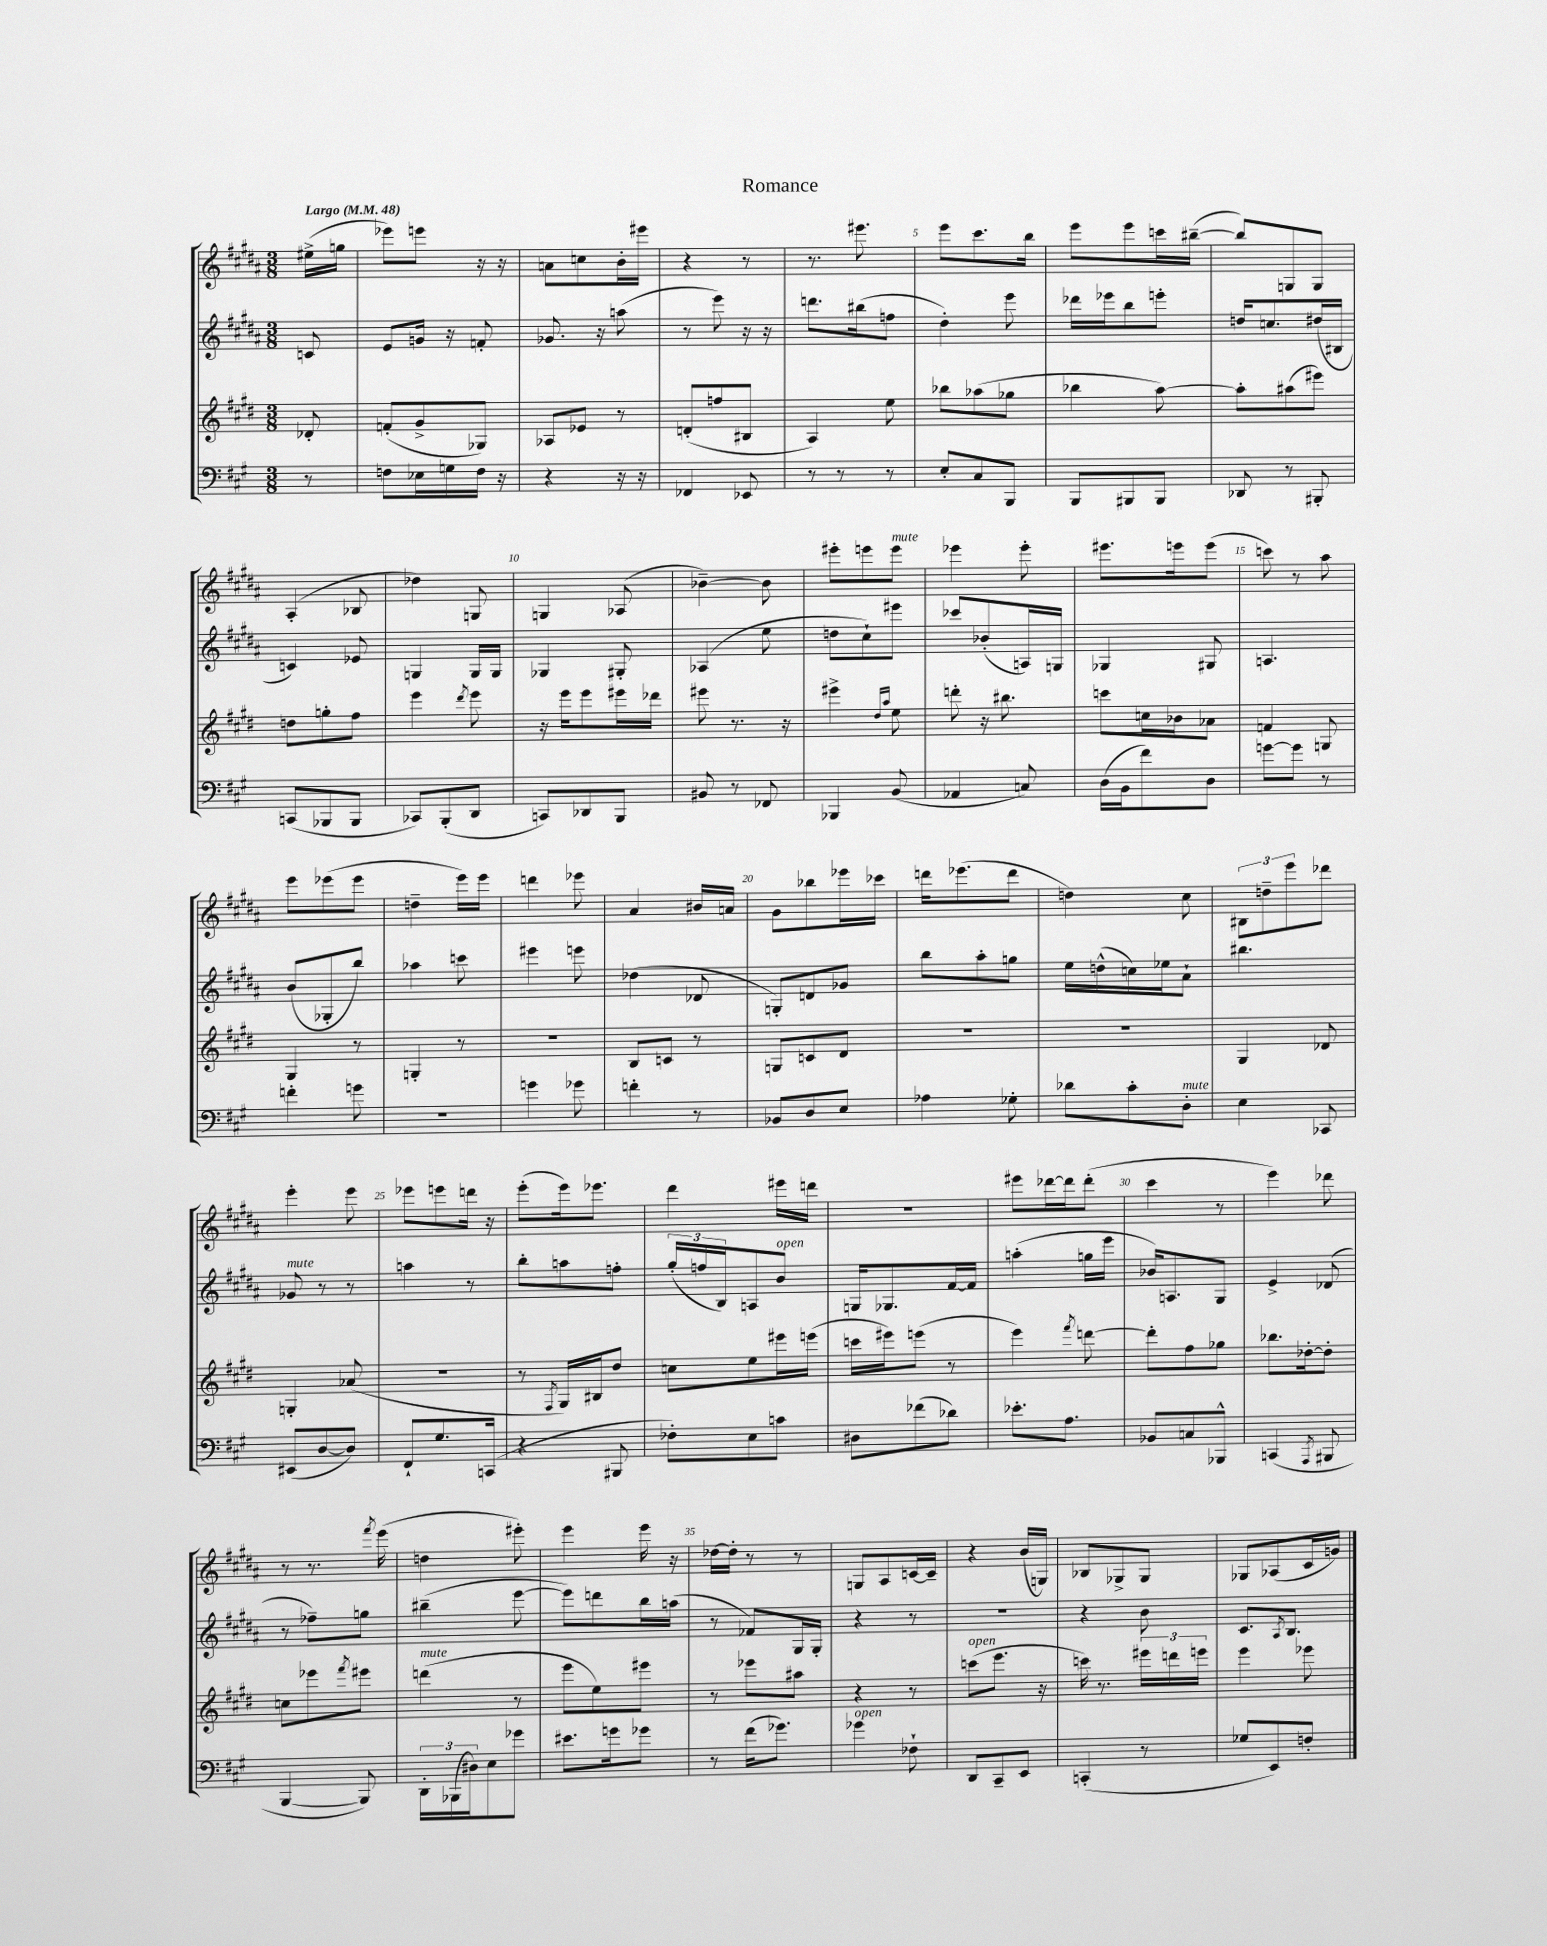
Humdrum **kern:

**kern	**kern	**kern	**kern
*staff4	*staff3	*staff2	*staff1
*clefF4	*clefG2	*clefG2	*clefG2
*k[f#c#g#]	*k[f#c#g#d#]	*k[f#c#g#d#a#]	*k[f#c#g#d#a#]
*M3/8	*M3/8	*M3/8	*M3/8
*MM48	*MM48	*MM48	*MM48
8r	8d-'	8c	(16ee#^
.	.	.	16gg
=	=	=	=
8F	(8f'	8e	8eee-)
16E-	8g#^	16g	8eee
16G	.	16r	.
16F	8G-)	8f'	16r
16r	.	.	16r
=	=	=	=
4r	8A-	8.g-	8a
.	8e-	.	8cc
.	.	16r	.
16r	8r	(8aa	16b'
16r	.	.	16eee#
=	=	=	=
4FF-	(8d'	8r	4r
.	8ff	8eee)	.
8EE-	8B#	16r	8r
.	.	16r	.
=	=	=	=
8r	4A)	8.ddd	8.r
8r	.	.	.
.	.	(16bb#	8.eee#
8r	8ee	8ff	.
=	=	=	=
8E'	8bb-	4dd#')	8eee
8C#	(8aa-	.	8.ccc#
8BBB	8gg-	8eee	.
.	.	.	16bb
=	=	=	=
8BBB	4bb-	16ddd-	8eee
.	.	16eee-	.
8BBB#	.	8bb	8eee
8BBB#	[8aa)	8eee'	16ccc
.	.	.	([16bb#~
=	=	=	=
8DD-	8aa']	16dd	8bb#])
.	.	8.cc	.
8r	(8aa#	.	8G
8BBB#'	8eee#)	(16dd#	8G
.	.	16B#	.
=	=	=	=
(8CC	8dd	4c)	(4A#'
8BBB-	8gg'	.	.
8BBB-	8ff#	8e-	8B-
=	=	=	=
8CC-)	4eee	4G	4dd-)
(8BBB'	.	.	.
.	8qddd#	.	.
8DD	8eee	16G	8G
.	.	16G	.
=	=	=	=
8CC)	16r	4G-	4G
.	16eee	.	.
8DD-	8eee	.	.
8BBB	16eee#	8G#'	(8A-
.	16ddd-	.	.
=	=	=	=
8BB#	8eee#	(4A-	[4b-~)
8r	8.r	.	.
8FF-	.	8ee	8b-]
.	16r	.	.
=	=	=	=
4BBB-	4eee#^	8dd	8eee#'
.	.	8cc#`)	8eee
.	16qqdd#	.	.
.	16qqaa	.	.
(8BB	8ee	8eee#	8eee
=	=	=	=
4AA-	8ddd'	8ccc-	4eee-
.	16r	(8b-'	.
.	8.bb#	.	.
8C)	.	16A)	8eee-'
.	.	16G	.
=	=	=	=
(16D	8ccc	4G-	8.eee#
16BB	.	.	.
8f#)	16cc	.	.
.	16b-	.	16eee
8D	8a-	8G#	(8eee
=	=	=	=
[8g	4f	4.A	8ccc)
8g]	.	.	8r
8r	8G	.	8aa#
=	=	=	=
4f'	4G#	(8b	8eee
.	.	8G-'	(8eee-
8g	8r	8bb)	8eee-
=	=	=	=
4.r	4G'	4aa-	4dd~
.	8r	8ccc	16eee)
.	.	.	16eee
=	=	=	=
4g	4.r	4eee#	4ddd
8g-	.	8eee	8eee-
=	=	=	=
4f'	8B	(4dd-	4a#
.	8c	.	.
8r	8r	8d-	16b#
.	.	.	16a
=	=	=	=
8BB-	8G	8G')	8g#
8D	8c	8d	8bb-
8E	8d#	8g-	16eee-
.	.	.	16ccc-
=	=	=	=
4A-	4.r	8bb	16ddd
.	.	.	(8.eee-
.	.	8aa#'	.
8G-'	.	8gg	8ddd
=	=	=	=
8d-	4.r	16ee	4dd)
.	.	(16dd^^	.
8c#'	.	16cc)	.
.	.	16ee-	.
8D'	.	8a#`	8cc#
=	=	=	=
4E	4G#	4.bb#	12B#
.	.	.	12dd~
.	.	.	12eee
8CC-	8d-	.	8ddd-
=	=	=	=
(8EE#	4G'	8g-	4eee'
[8D	.	8r	.
8D])	(8a-	8r	8eee
=	=	=	=
8FF#`	4.r	4aa	8eee-
8.G#	.	.	8eee
.	.	8r	16ddd
(16CC	.	.	16r
=	=	=	=
4r	8r	8bb'	(8eee'
.	8qF#	.	.
.	16G#)	8aa	16eee)
.	16B#	.	8.eee-
8BBB#	8dd#	8ff'	.
=	=	=	=
8F-')	8cc	(24gg#'	4ddd#
.	.	24ff	.
.	.	24B)	.
8E	8ee	8A	.
8c	16eee#	8b	16eee#
.	(16eee	.	16ddd
=	=	=	=
8D#	16ccc	16G	4.r
.	16eee#)	8.G-	.
(8f-	(8eee	.	.
8d-)	8r	[16f#	.
.	.	16f#]	.
=	=	=	=
8.e-'	4eee)	(4aa'	8eee#
.	.	.	[16ddd-
8.A	.	.	16ddd-]
.	8qfff#	.	.
.	[8ddd	16gg	(8ddd-'
.	.	16eee	.
=	=	=	=
8BB-	8ddd']	16b-)	4ccc#
.	.	8.A	.
8C	8ff#	.	.
8BBB-^^	8gg-	8G#	8r
=	=	=	=
(4CC	8.bb-	4e^	4eee)
.	[16dd-'	.	.
8qAAA	.	.	.
8BBB#	8dd-']	(8d-	8ddd-
=	=	=	=
[4BBB	8cc	8r	8r
.	8eee-	8ff-~)	8.r
.	8qfff#	.	.
8BBB])	8eee#	8gg	.
.	.	.	8qfff#
.	.	.	(16eee
=	=	=	=
24DD'	(4ddd	(4bb#~	4dd
(24BBB-	.	.	.
24D#)	.	.	.
8E	.	.	.
8g-	8r	[8eee	8eee#')
=	=	=	=
8.e#	8eee	8eee])	4eee
.	8ee)	8ddd	.
16g	.	.	.
8g-	8eee#	16bb	16eee
.	.	(16aa	16r
=	=	=	=
8r	8r	8r	[16dd-
.	.	.	16dd-']
(16f#	8eee-	8f-)	8r
8.g-)	.	.	.
.	8aa#	16G#	8r
.	.	16G#'	.
=	=	=	=
4g-	4r	4r	8G
.	.	.	8A#
8F-`	8r	8r	[16c
.	.	.	16c~]
=	=	=	=
8DD	(8ccc	4.r	4r
8CC#~	8.eee	.	.
8EE	.	.	(16b
.	16r	.	16G)
=	=	=	=
(4CC'	16ccc)	4r	8B-
.	8.r	.	.
.	.	.	8G-^
8r	24eee#	8b	8G-
.	24ddd	.	.
.	24eee	.	.
=	=	=	=
8G-	4eee	8.c#	8G-
8EE)	.	.	(8A-
.	.	8qA#	.
.	.	8.B	.
8F'	8eee-	.	16c#
.	.	.	16g)
==	==	==	==
*-	*-	*-	*-
